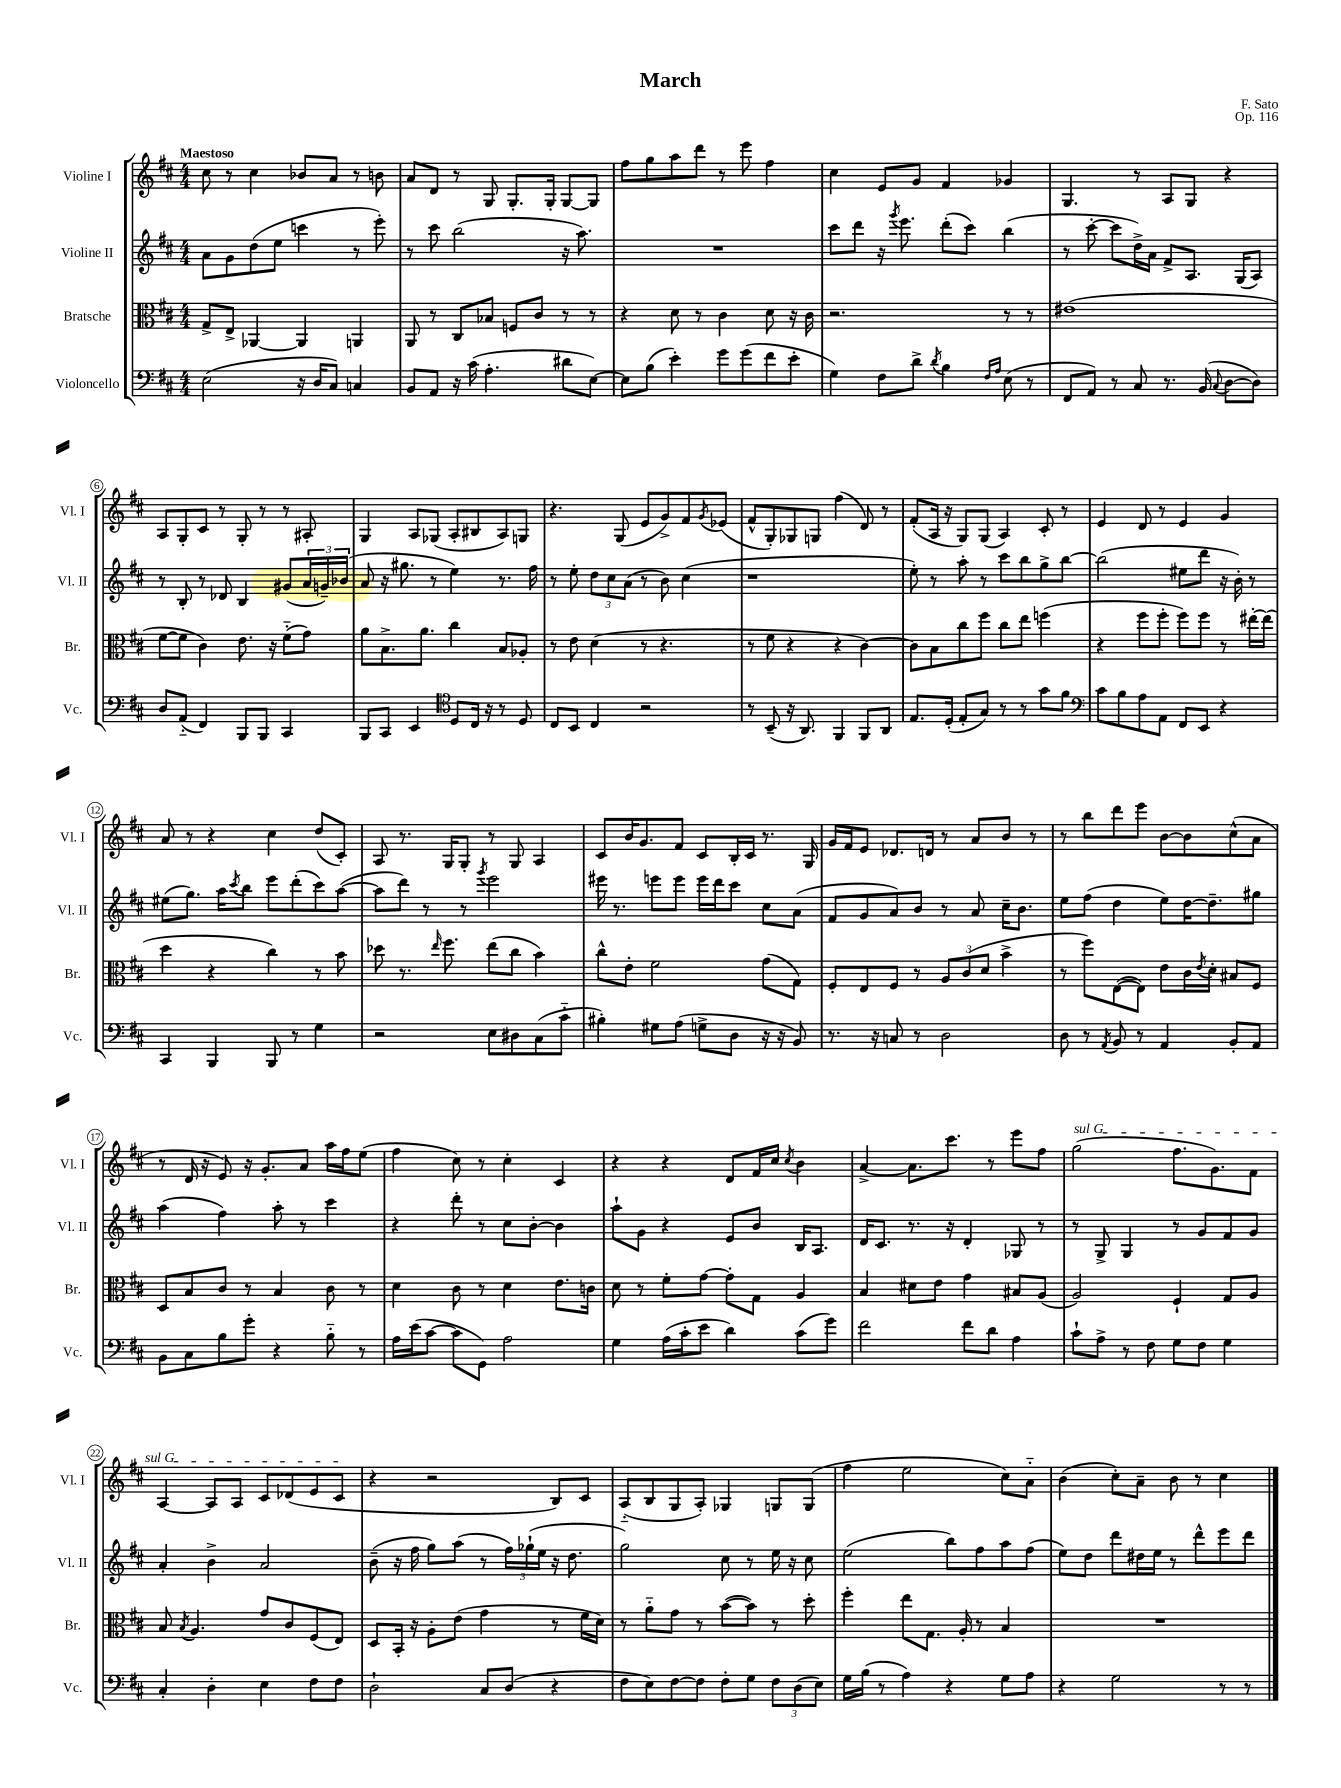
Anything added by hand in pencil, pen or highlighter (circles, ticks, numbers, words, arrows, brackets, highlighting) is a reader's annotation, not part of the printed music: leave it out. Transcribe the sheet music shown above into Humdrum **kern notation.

**kern	**kern	**kern	**kern
*staff4	*staff3	*staff2	*staff1
*clefF4	*clefC3	*clefG2	*clefG2
*k[f#c#]	*k[f#c#]	*k[f#c#]	*k[f#c#]
*M4/4	*M4/4	*M4/4	*M4/4
(2E	8G^	8a	8cc#
.	8E^	8g	8r
.	[4AA-	(8dd	4cc#
.	.	8ee	.
16r	4AA-]	4ccc	8b-
16D	.	.	.
8C#)	.	.	8a
4C	4AA	8r	8r
.	.	8eee')	8b
=	=	=	=
8BB	8AA	8r	8a
8AA	8r	8ccc#	8d
16r	8C#	(2bb	8r
(16c#	.	.	.
4.A'	8B-	.	8G
.	8F	.	8.G'
.	8c#	.	.
.	.	.	16G'
8d#	8r	16r	[8G
.	.	8.aa)	.
[8E)	8r	.	8G]
=	=	=	=
8E]	4r	1r	8ff#
(8B	.	.	8gg
4e')	8d	.	8aa
.	8r	.	8ddd
8g	4c#	.	8r
(8g	.	.	8eee
8f#	8d	.	4ff#
8e'	16r	.	.
.	16c#	.	.
=	=	=	=
4G)	2.r	8ccc#	4cc#
.	.	8ddd	.
8F#	.	16r	8e
.	.	8qggg	.
.	.	8.eee	.
8d^	.	.	8g
8qd	.	.	.
4B	.	(8ddd'	4f#
.	.	8ccc#)	.
16qqF#	.	.	.
16qqA	.	.	.
(8E	8r	(4bb	4g-
8r	8r	.	.
=	=	=	=
8FF#	(1e#	8r	4.G
8AA)	.	[8ccc#'	.
8r	.	8ccc#]	.
8C#	.	16dd^)	8r
.	.	16a	.
8.r	.	8f#^	8A
.	.	8.A	8G
(16BB	.	.	.
8qqC#	.	.	.
[8D	.	.	4r
.	.	(16G	.
8D])	.	8A)	.
=	=	=	=
8D	[8f#	8r	8A
(8AA'~	8f#]	8B'	8G'
4FF#)	4c#)	8r	8c#
.	.	8d-	8r
8BBB	8.e	4B	8G'
8BBB	.	.	8r
.	16r	.	.
4CC#	(8f#'~	(8g#	8r
.	8g)	24a	8A#'
.	.	24g~)	.
.	.	(24b-	.
=	=	=	=
8BBB	8a	8a	4G
8CC#	8.B^	16r	.
.	.	8.gg#	.
4EE	.	.	8A
.	8.a	.	.
.	.	8r	(8G-
*clefC4	*	*	*
8D	4cc#	4ee)	8A'
16C#	.	.	8B#
16r	.	.	.
8r	8B	8.r	8A)
8D	8A-'	.	8G
.	.	16ff#	.
=	=	=	=
8C#	8r	8r	4.r
8BB	8e	8ee'	.
4C#	(4d	12dd	.
.	.	12cc#	.
.	.	.	(8G
.	.	(12a	.
2r	8r	8r	8e
.	4.r	8b)	8g^)
.	.	(4cc#	8f#
.	.	.	8qg
.	.	.	(8e-
=	=	=	=
8r	8r	1r	8f#^^
(8BB~	8f#	.	8G')
16r	4r	.	8G-
8.AA)	.	.	.
.	.	.	8G
4FF#	4r	.	(4ff#
8FF#	[4c#)	.	8d)
8AA	.	.	8r
=	=	=	=
8.E	8c#]	8ee')	(8f#'
.	8B	8r	16A
(16D'	.	.	16r
8E'	8cc#	8aa'	8G)
8G)	8ff#	8r	(8G
8r	8cc#	8ccc#	4A)
8r	8ee	8bb	.
8g	(4ff	8gg^	8c#'
8f#	.	[8bb	8r
=	=	=	=
*clefF4	*	*	*
8c#	4r	(2bb]	4e
8B	.	.	.
8A	8ff#	.	8d
8AA	8ff#'	.	8r
8FF#	8ff#)	8ee#	4e
8EE	8ff#	8ddd	.
4r	8r	16r	4g
.	.	16b')	.
.	[16ee#'	8r	.
.	(16ee#]	.	.
=	=	=	=
4CC#	4dd	(8ee#	8a
.	.	8.gg)	8r
4BBB	4r	.	4r
.	.	16aa	.
.	.	8qccc#	.
.	.	8bb	.
8BBB	4cc#)	8eee	4cc#
8r	.	(8ddd'	.
4G	8r	8ccc#)	(8dd
.	8b	([8aa	8c#')
=	=	=	=
2r	8dd-	8aa]	8A
.	8.r	8ddd)	8.r
.	.	8r	.
.	16qqee	.	.
.	8.ff#	.	16G
.	.	8r	8G'
.	.	8qggg	.
8E	(8ee	2eee	8r
8D#	8cc#	.	8G
(8C#	4b)	.	4A
8c#'~	.	.	.
=	=	=	=
4B#')	8cc#^^	16eee#	8c#
.	.	8.r	.
.	8e'	.	16b
.	.	.	8.g
8G#	2f#	8eee	.
(8A	.	8eee	8f#
8G^	.	16eee	8c#
.	.	16ddd	.
8D	.	8ccc#	16B'
.	.	.	16c#
16r	(8g	8cc#	8.r
16r	.	.	.
8BB)	8G)	(8a	.
.	.	.	16G
=	=	=	=
8.r	8F#'	8f#	16g
.	.	.	16f#
.	8E	8g	8e
16r	.	.	.
8C	8F#	8a)	8.d-
8r	8r	8b	.
.	.	.	16d
2D	12A	8r	8r
.	(12c#	.	.
.	.	8a	8a
.	12d	.	.
.	4b^	16cc#~	8b
.	.	8.b	.
.	.	.	8r
=	=	=	=
8D	8r	8ee	8r
8r	8ff#)	(8ff#	8bb
8qAA	.	.	.
8BB	([8E	4dd	8ddd
8r	8E])	.	8eee
4AA	8e	8ee)	[8b
.	16c#	[16dd	8b]
.	8qe	.	.
.	16d'	8.dd~]	.
8BB'	8B#	.	(8cc#^^
8AA	8F#	8gg#	8a
=	=	=	=
8BB	8D	(4aa	8r
8C#	8B	.	16d
.	.	.	16r
8B	8c#	4ff#)	8e)
8g'	8r	.	16r
.	.	.	8.g'
4r	4B	8aa'	.
.	.	8r	8a
8B'~	8c#	4ccc#	16aa
.	.	.	16ff#
8r	8r	.	(8ee
=	=	=	=
16A	4d	4r	4ff#
(16e	.	.	.
[8c#	.	.	.
8c#]	8c#	8ddd'	8cc#)
8GG)	8r	8r	8r
2A	4d	8cc#	4cc#'
.	.	[8b'	.
.	8.e	4b]	4c#
.	16c	.	.
=	=	=	=
4G	8d	8aa`	4r
.	8r	8g	.
(16A	8f#'	4r	4r
16c#'	.	.	.
8e	[8g	.	.
4d)	8g']	8e	8d
.	8G	8b	16f#
.	.	.	16cc#
.	.	.	8qcc#
(8c#	4A	16B	4b
.	.	8.A	.
8g)	.	.	.
=	=	=	=
2f#	4B	16d	[4a^
.	.	8.c#	.
.	8d#	8.r	8.a]
.	8e	.	.
.	.	16r	8.ccc#
8f#	4g	4d'	.
8d	.	.	8r
4A	8B#	8G-	8eee
.	(8A	8r	8ff#
=	=	=	=
8c#`	2A)	8r	(2gg
8A^	.	8G^	.
8r	.	4G	.
8F#	.	.	.
8G	4F#`	8r	8.ff#
8F#	.	8g	.
.	.	.	8.g)
4G	8G	8f#	.
.	8A	8g	8f#
=	=	=	=
4C#'	8B	4a'	[4A
.	8qB	.	.
.	4.A	.	.
4D'	.	4b^	8A]
.	.	.	8A
4E	8g	2a	8c#
.	8c#	.	(8d-
8F#	(8F#	.	8e
8F#	8E)	.	8c#
=	=	=	=
2D`	8D	(8b~	4r
.	16BB'	16r	.
.	16r	16ff#	.
.	8A'	8gg)	2r
.	(8e	(8aa	.
8C#	4g	8r	.
(8D	.	24ff#)	.
.	.	(24gg-`	.
.	.	24ee	.
4r	8r	16r	8B)
.	.	8.dd	.
.	16f#	.	8c#
.	16d)	.	.
=	=	=	=
8F#	8r	2gg)	(8A'~
8E)	8a'~	.	8B
[8F#	8g	.	8G
8F#]	8r	.	8A')
8F#'	([8b	8cc#	4G-
8G	8b])	8r	.
12F#	8r	16ee	8G
.	.	16r	.
(12D	.	.	.
.	8dd'	8cc#	(8G
12E)	.	.	.
=	=	=	=
16G	4ff#'	(2ee	4ff#
(16B	.	.	.
8r	.	.	.
4A)	8ee	.	2ee
.	8.G	.	.
4r	.	8bb)	.
.	16A'	.	.
.	8r	8ff#	.
8G	4B	8aa	8cc#)
8A	.	(8ff#	8a'~
=	=	=	=
4r	1r	8ee)	(4b
.	.	8dd	.
2G	.	8ddd	8cc#')
.	.	16dd#	8a~
.	.	16ee	.
.	.	8r	8b
.	.	8ddd^^	8r
8r	.	8eee	4cc#
8r	.	8ddd	.
==	==	==	==
*-	*-	*-	*-
